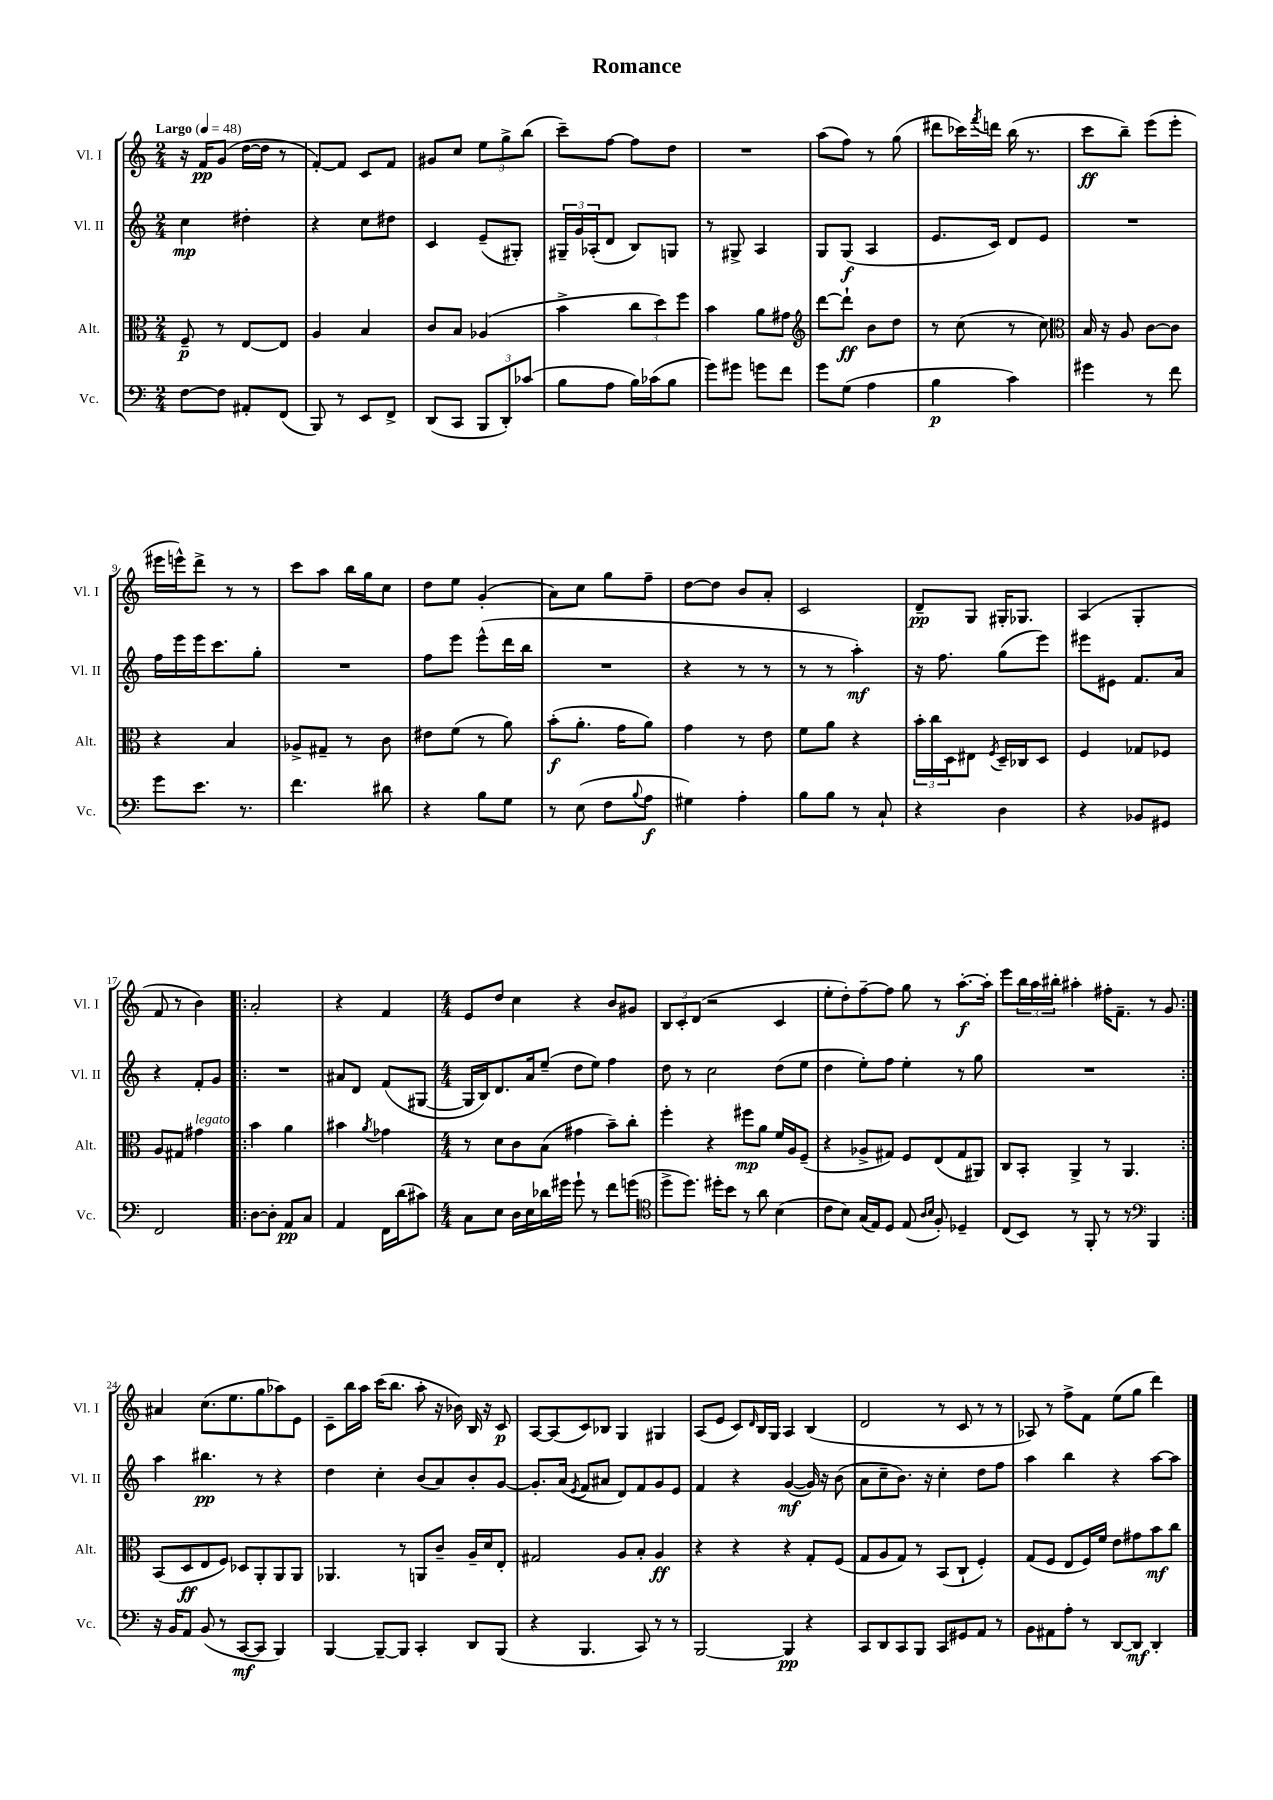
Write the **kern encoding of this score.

**kern	**kern	**kern	**kern
*staff4	*staff3	*staff2	*staff1
*clefF4	*clefC3	*clefG2	*clefG2
*k[]	*k[]	*k[]	*k[]
*M2/4	*M2/4	*M2/4	*M2/4
*MM48	*MM48	*MM48	*MM48
[8F\L	8F~/	4cc\	16r
.	.	.	16f/LK
8F\]J	8r	.	(8g/J
8AA#'/L	[8E/L	4dd#'\	[16dd\LL
.	.	.	16dd\]JJ
(8FF/J	8E/]J	.	8r
=	=	=	=
8BBB/)	4A/	4r	[8f'/L)
8r	.	.	8f/]J
8EE/L	4B/	8cc\L	8c/L
8FF^/J	.	8dd#\J	8f/J
=	=	=	=
(8DD/L	8c/L	4c/	8g#/L
8CC/J	8B/J	.	8cc/J
12BBB/L	(4A-/	(8e~/L	12ee\L
12DD'/)	.	.	12gg^\
.	.	8G#'/J)	.
(12c-/J	.	.	(12bb\J
=	=	=	=
8B\L	4b^\	24G#~/LL	8ccc~\L)
.	.	24g/	.
.	.	(24A-'/J	.
8A\J	.	8d/J	[8ff\J
16B\LL)	12cc\L	8B/L)	8ff\]L
(16c-\J	.	.	.
.	12dd\)	.	.
8B\J	.	8G/J	8dd\J
.	12ff\J	.	.
=	=	=	=
8g\L)	4b\	8r	2r
8g#\J	.	8G#^/	.
8g\L	8a\L	4A/	.
8f\J	8g#\J	.	.
=	=	=	=
*	*clefG2	*	*
8g\L	[8ddd\L	8G/L	(8aa\L
(8G\J	8ddd`\]J	(8G/J	8ff\J)
4A\	8b\L	4A/	8r
.	8dd\J	.	(8gg\
=	=	=	=
4B\	8r	8.e/L	8ddd#\L
.	(8cc\	.	16ccc-\L)
.	.	.	8qfff/
.	.	16c/Jk)	16ddd\JJ
4c\)	8r	8d/L	(16bb\
.	.	.	8.r
.	8cc\)	8e/J	.
=	=	=	=
*	*clefC3	*	*
4g#\	16B/	2r	8ccc\L
.	16r	.	.
.	8A/	.	8bb~\J)
8r	[8c\L	.	(8eee\L
8f\	8c\]J	.	8eee'\J
=	=	=	=
8g\L	4r	16ff\LL	16eee#\LL
.	.	16eee\	16eee^^\J)
8.e\J	.	16eee\J	8ddd^\J
.	.	8.ccc\	.
.	4B/	.	8r
8.r	.	.	.
.	.	8gg'\J	8r
=	=	=	=
4.f\	8A-^/L	2r	8ccc\L
.	8G#~/J	.	8aa\J
.	8r	.	16bb\LL
.	.	.	16gg\J
8d#\	8c\	.	8cc\J
=	=	=	=
4r	8e#\L	8ff\L	8dd\L
.	(8f\J	8eee\J	8ee\J
8B\L	8r	(8eee^^\L	(4g'/
8G\J	8a\)	16ddd\L	.
.	.	16bb\JJ	.
=	=	=	=
8r	(8b'\L	2r	8a\L)
(8E\	8.a'\J	.	8cc\J
8F\L	.	.	8gg\L
.	16g\LK	.	.
8qqB/	.	.	.
8A\J	8a\J)	.	8ff~\J
=	=	=	=
4G#\)	4g\	4r	[8dd\L
.	.	.	8dd\]J
4A'\	8r	8r	8b/L
.	8e\	8r	8a'/J
=	=	=	=
8B\L	8f\L	8r	2c/
8B\J	8a\J	8r	.
8r	4r	4aa'\)	.
8C`/	.	.	.
=	=	=	=
4r	24b'\LL	16r	8d~/L
.	24cc\	.	.
.	.	8.ff\	.
.	24D\J	.	.
.	8E#\J	.	8G/J
.	8qF/	.	.
4D\	16D~/LL	(8gg\L	16G#'/LK
.	16C-/J	.	8.G-/J
.	8D/J	8eee\J)	.
=	=	=	=
4r	4F/	8eee#\L	(4A/
.	.	8e#\J	.
8BB-/L	8G-/L	8.f/L	4G'/
8GG#/J	8F-/J	.	.
.	.	16a/Jk	.
=	=	=	=
2FF/	8A/L	4r	8f/
.	8G#/J	.	8r
.	4g#\	8f'/L	4b\)
.	.	8g/J	.
=!|:	=!|:	=!|:	=!|:
[8D\L	4b\	2r	2a'/
8D'\]J	.	.	.
8AA/L	4a\	.	.
8C/J	.	.	.
=	=	=	=
4AA/	4b#\	8a#/L	4r
.	.	8d/J	.
.	8qa/	.	.
16FF\LL	4g-\	(8f/L	4f/
(16d\J	.	.	.
8c#\J)	.	[8G#/J	.
=	=	=	=
*M4/4	*M4/4	*M4/4	*M4/4
8C\L	8r	16G#/]LL	8e/L
.	.	16B/J)	.
8E\J	8d\L	8.d/	8dd/J
16D\LL	8c\	.	4cc\
16E\	.	16a/k	.
16d-\	(8B\J	(8ee~/J	.
16g#\JJ	.	.	.
8g#`\	4g#\	8dd\L	4r
8r	.	8ee\J)	.
8f\L	8b~\L)	4ff\	8b/L
(8g\J	8cc'\J	.	8g#/J
=	=	=	=
*clefC4	*	*	*
8dd^\L	4ff'\	8dd\	12B/L
.	.	.	12c'/
8.dd\J)	.	8r	.
.	.	.	(12d/J
.	4r	2cc\	2r
16dd#'\LK	.	.	.
8b\J	.	.	.
8r	8ff#\L	.	.
8a\	8a\J	.	.
(4B\	16f/LL	(8dd\L	4c/
.	16A/J	.	.
.	(8F~/J	8ee\J	.
=	=	=	=
8c\L	4r	4dd\	8ee'\L
8B\J)	.	.	8dd'\)
(16G/LL	8A-^/L	8ee'\L)	[8ff~\
16E/J)	.	.	.
8D/J	8G#/J)	8ff\J	8ff\]J
(8E/	8F/L	4ee'\	8gg\
16qqA/LL	.	.	.
16qqB/JJ	.	.	.
8F'/)	(8E/	.	8r
4D-~/	8G#/	8r	[8.aa'\L
.	8AA#/J)	8gg\	.
.	.	.	16aa'\]Jk
=	=	=	=
(8C/L	8C/L	1r	8eee\L
8BB/J)	8BB'/J	.	24bb\L
.	.	.	24aa\
.	.	.	24bb#'\JJ
8r	4AA^/	.	4aa#'\
8FF'/	.	.	.
8r	8r	.	16ff#'\LK
.	.	.	8.f~\J
8r	4.AA/	.	.
*clefF4	*	*	*
4BBB/	.	.	8r
.	.	.	8g/
=:|!	=:|!	=:|!	=:|!
16r	(8BB/L	4aa\	4a#/
16BB/LK	.	.	.
8AA/J	8D/	.	.
(8BB/	8E/	4.bb#\	(8.cc\L
8r	8F/J)	.	.
.	.	.	8.ee\
[8CC/L	8D-/L	.	.
8CC/]J	8AA'/	8r	8gg\
4BBB/)	8AA/	4r	8aa-\)
.	8AA/J	.	8e\J
=	=	=	=
[4BBB/	4.AA-/	4dd\	8c~\L
.	.	.	16bb\L
.	.	.	16aa\JJ
8BBB~/_L	.	4cc'\	(16ccc\LK
.	.	.	8.bb\J
8BBB/]J	8r	.	.
4CC'/	8AA/L	(8b/L	8aa'\
.	8c~/J	8a/)	16r
.	.	.	16b-\)
8DD/L	16A~/LL	8b'/	16B/
.	16d/J	.	16r
(8BBB/J	8E'/J	[8g/J	8c/
=	=	=	=
4r	2G#/	8.g'/]L	[8A/L
.	.	.	(8A/]
.	.	(16a/Jk	.
.	.	8qe/	.
4.BBB/	.	8f/L	8c/)
.	.	8a#/J	8B-/J
.	8A/L	8d/L)	4G/
8CC/)	8B'/J	8f/	.
8r	4A/	8g/	4G#/
8r	.	8e/J	.
=	=	=	=
[2BBB/	4r	4f/	(8A/L
.	.	.	8e/J
.	4r	4r	8c/L)
.	.	.	16qqd/
.	.	.	16B/L
.	.	.	16G/JJ
4BBB/]	4r	([4g/	4A/
4r	8G'/L	16g/])	(4B/
.	.	16r	.
.	(8F/J	(8b\	.
=	=	=	=
8CC/L	8G/L	8a\L	2d/
8DD/	8A/	8cc~\	.
8CC/	8G/J)	8.b\J)	.
8BBB/J	8r	.	.
.	.	16r	.
8CC/L	(8BB/L	4cc'\	8r
8GG#/	8C`/J	.	8c/
8AA/J	4F'/)	8dd\L	8r
8r	.	8ff\J	8r
=	=	=	=
8BB\L	(8G/L	4aa\	8A-/)
8AA#\	8F/J	.	8r
8A'\J	8E/L	4bb\	8ff^\L
8r	16F/L)	.	8f\J
.	16f/JJ	.	.
[8DD/L	8e\L	4r	(8ee\L
8DD/]J	8g#\	.	8gg\J
4DD'/	8b\	[8aa\L	4ddd\)
.	8cc\J	8aa\]J	.
==	==	==	==
*-	*-	*-	*-
